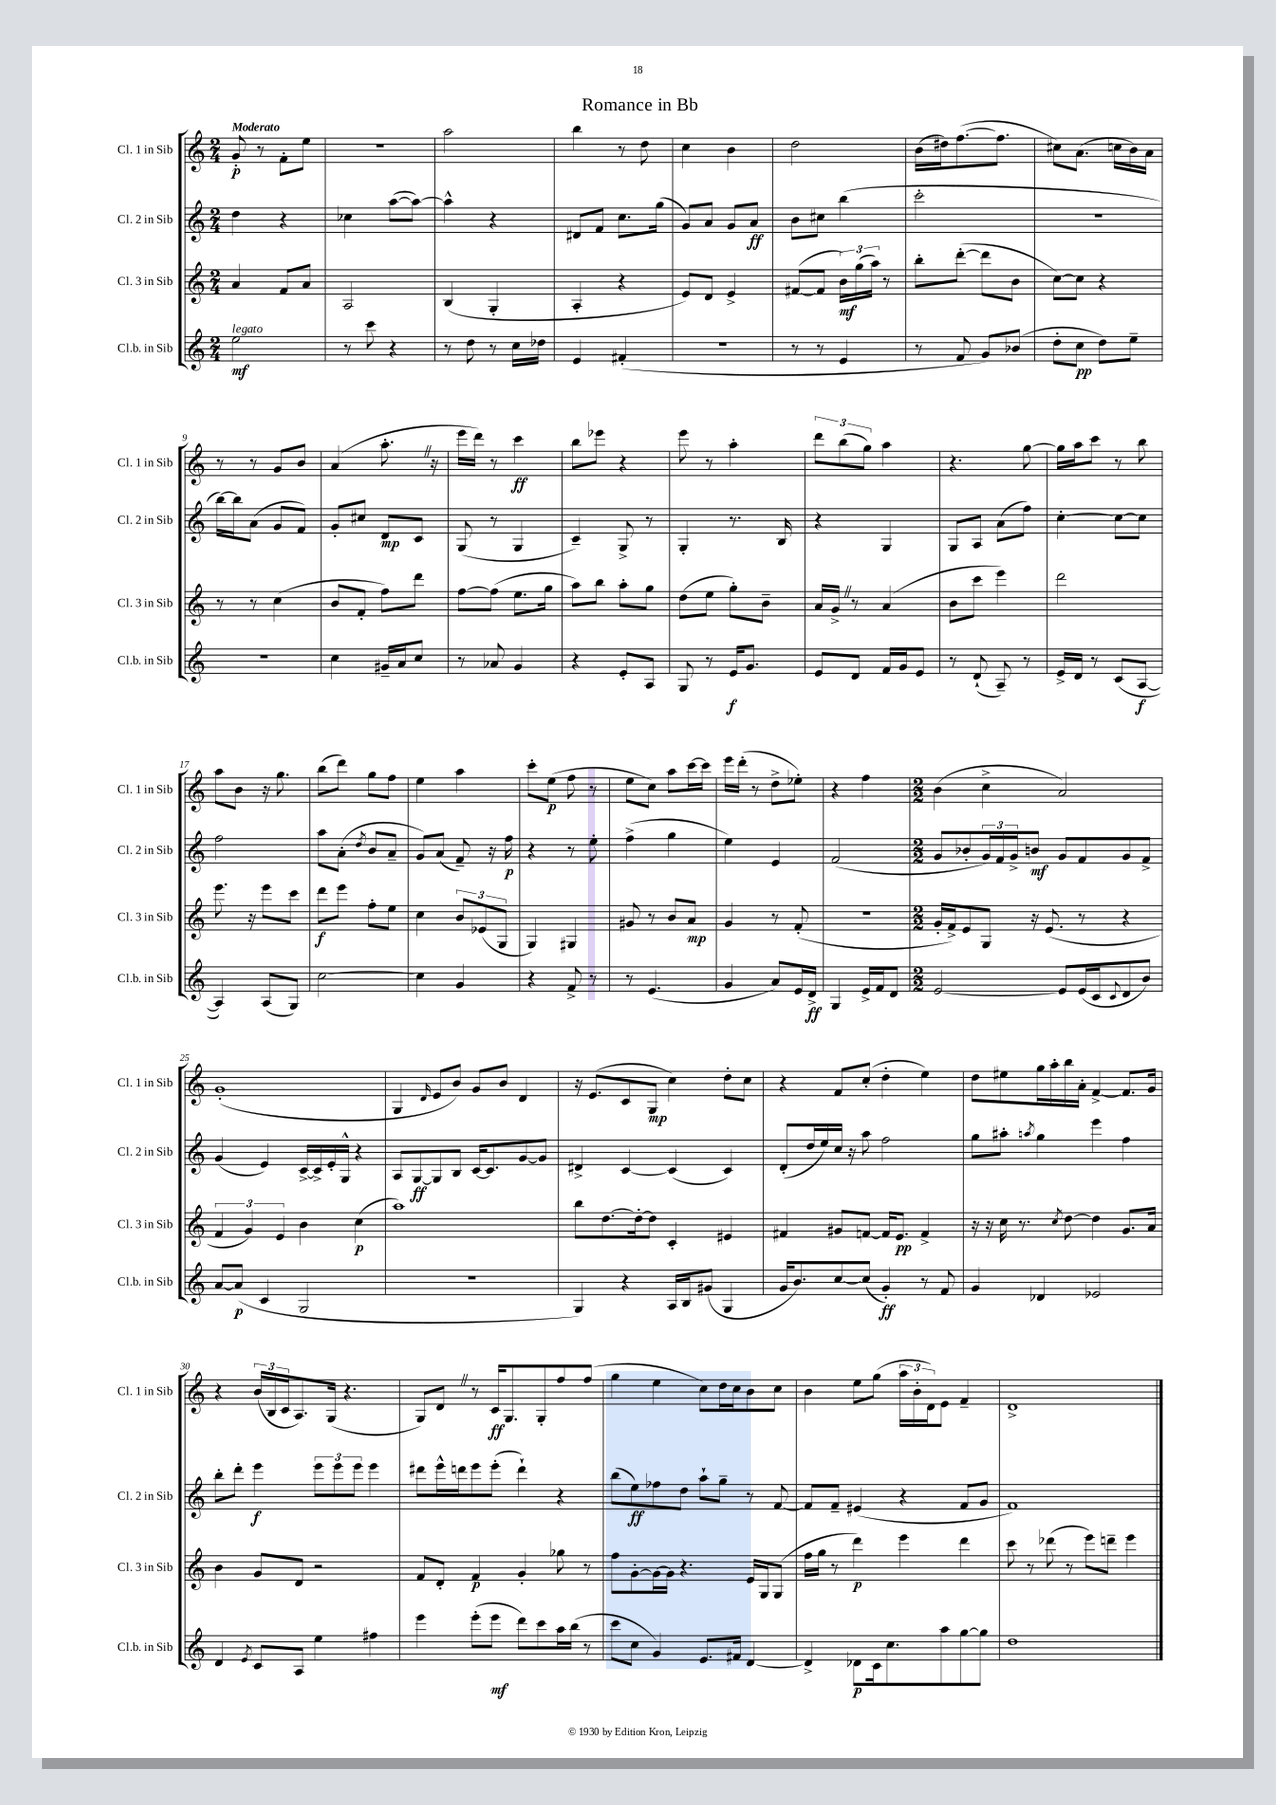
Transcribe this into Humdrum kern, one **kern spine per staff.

**kern	**dynam	**kern	**dynam	**kern	**dynam	**kern	**dynam
*part4	*part4	*part3	*part3	*part2	*part2	*part1	*part1
*staff4	*staff4	*staff3	*staff3	*staff2	*staff2	*staff1	*staff1
*I"Cl.b. in Sib	*	*I"Cl. 3 in Sib	*	*I"Cl. 2 in Sib	*	*I"Cl. 1 in Sib	*
*I'Cl.b. in Sib	*	*I'Cl. 3 in Sib	*	*I'Cl. 2 in Sib	*	*I'Cl. 1 in Sib	*
*clefG2	*	*clefG2	*	*clefG2	*	*clefG2	*
*k[]	*	*k[]	*	*k[]	*	*k[]	*
*M2/4	*	*M2/4	*	*M2/4	*	*M2/4	*
=1	=1	=1	=1	=1	=1	=1	=1
!	!	!	!	!	!	!LO:TX:a:B:t=Moderato	!
!LO:TX:a:i:t=legato	!	!	!	!	!	!	!
2ee\	mf	4a/	.	4dd\	.	8g'/	p
.	.	.	.	.	.	8r	.
.	.	8f/L	.	4r	.	8f'\L	.
.	.	8a/J	.	.	.	8ee\J	.
=2	=2	=2	=2	=2	=2	=2	=2
8r	.	2A/	.	4cc-X\	.	2r	.
8ccc\	.	.	.	.	.	.	.
4r	.	.	.	([8aa\L	.	.	.
.	.	.	.	8aa\J_)	.	.	.
=3	=3	=3	=3	=3	=3	=3	=3
8r	.	(4B/	.	4aa^^\]	.	2aa\	.
8dd\	.	.	.	.	.	.	.
8r	.	4G'/	.	4r	.	.	.
16cc\LL	.	.	.	.	.	.	.
16dd-X\JJ	.	.	.	.	.	.	.
=4	=4	=4	=4	=4	=4	=4	=4
4e/	.	4A'/	.	8d#X/L	.	4bb\	.
.	.	.	.	8f/J	.	.	.
(4f#X'/	.	4r	.	8.cc\L	.	8r	.
.	.	.	.	.	.	8dd\	.
.	.	.	.	(16gg\Jk	.	.	.
=5	=5	=5	=5	=5	=5	=5	=5
2r	.	8e/L)	.	8g/L)	.	4cc\	.
.	.	8d/J	.	8a/J	.	.	.
.	.	4e^/	.	8g/L	.	4b\	.
.	.	.	.	8a/J	ff	.	.
=6	=6	=6	=6	=6	=6	=6	=6
8r	.	([8f#X/L	.	8b\L	.	2dd\	.
8r	.	8f#/J]	.	8cc#X\J	.	.	.
4e/	.	24b\LL)	mf	(4bb\	.	.	.
.	.	(24gg\	.	.	.	.	.
.	.	24aa\JJ)	.	.	.	.	.
.	.	8r	.	.	.	.	.
=7	=7	=7	=7	=7	=7	=7	=7
8r	.	8bb'\L	.	2ccc'\	.	(16b\LL	.
.	.	.	.	.	.	16dd#X\J)	.
8f/	.	([8ddd'\J	.	.	.	([8.ff\	.
8g/L)	.	8ddd\L]	.	.	.	.	.
.	.	.	.	.	.	8.ff\J]	.
(8b-X/J	.	8b\J	.	.	.	.	.
=8	=8	=8	=8	=8	=8	=8	=8
8dd'\L	.	[8cc\L)	.	2r	.	8cc#X\L)	.
8cc\J	pp	8cc\J]	.	.	.	(8.a\J	.
8dd\L)	.	4r	.	.	.	.	.
.	.	.	.	.	.	16ccn\LL	.
8ee~\J	.	.	.	.	.	16b\)	.
.	.	.	.	.	.	16a\JJ	.
!!LO:LB:g=z
=9	=9	=9	=9	=9	=9	=9	=9
2r	.	8r	.	[16bb\LL)	.	8r	.
.	.	.	.	16bb\J]	.	.	.
.	.	8r	.	(8a\J	.	8r	.
.	.	(4cc\	.	8g/L	.	8g/L	.
.	.	.	.	8f/J)	.	8b/J	.
=10	=10	=10	=10	=10	=10	=10	=10
4cc\	.	8b/L	.	8g'/L	.	(4a/	.
.	.	8f'/J	.	8cc#X/J	.	.	.
16g#X~/LL	.	8ff\L)	.	8d/L	mp	8.aa'Z\	.
16a/J	.	.	.	.	.	.	.
8cc/J	.	8ddd\J	.	8c/J	.	.	.
.	.	.	.	.	.	16r	.
=11	=11	=11	=11	=11	=11	=11	=11
8r	.	[8ff\L	.	(8G/	.	16eee\LL	.
.	.	.	.	.	.	16ddd\JJ)	.
8a-X/	.	(8ff\J]	.	8r	.	8r	.
4g/	.	8.ee\L	.	4G/	.	4ccc\	ff
.	.	16gg\Jk	.	.	.	.	.
=12	=12	=12	=12	=12	=12	=12	=12
4r	.	8aa\L)	.	4c~/)	.	8bb\L	.
.	.	8bb\J	.	.	.	8eee-X\J	.
8e'/L	.	8aa'\L	.	8G^/	.	4r	.
8A/J	.	8gg\J	.	8r	.	.	.
=13	=13	=13	=13	=13	=13	=13	=13
8G/	.	(8dd\L	.	4G'/	.	8eee\	.
8r	.	8ee\J	.	.	.	8r	.
16e/KL	f	8gg'\L)	.	8.r	.	4aa'\	.
8.g/J	.	.	.	.	.	.	.
.	.	8b~\J	.	.	.	.	.
.	.	.	.	16B/	.	.	.
=14	=14	=14	=14	=14	=14	=14	=14
8e/L	.	16a/LL	.	4r	.	12ddd\L	.
.	.	16g^Z/JJ	.	.	.	.	.
.	.	.	.	.	.	(12bb\	.
8d/J	.	8r	.	.	.	.	.
.	.	.	.	.	.	12gg\J)	.
16f/LL	.	(4a/	.	4G/	.	4aa\	.
16g/J	.	.	.	.	.	.	.
8e/J	.	.	.	.	.	.	.
=15	=15	=15	=15	=15	=15	=15	=15
8r	.	8b\L	.	8G/L	.	4.r	.
(8d`/	.	8ccc\J	.	8A/J	.	.	.
8A~/)	.	4eee\)	.	(8a\L	.	.	.
8r	.	.	.	8ff\J)	.	[8gg\	.
=16	=16	=16	=16	=16	=16	=16	=16
16e^/LL	.	2ddd\	.	[4cc'\	.	16gg\LL]	.
16d/JJ	.	.	.	.	.	16aa\J	.
8r	.	.	.	.	.	8ccc\J	.
(8c/L	.	.	.	8cc\L_	.	8r	.
[8A/J	f	.	.	8cc\J]	.	8bb\	.
!!LO:LB:g=z
=17	=17	=17	=17	=17	=17	=17	=17
4A/])	.	8.eee\	.	2ff\	.	8aa\L	.
.	.	.	.	.	.	8b\J	.
.	.	16r	.	.	.	.	.
(8A/L	.	8eee\L	.	.	.	16r	.
.	.	.	.	.	.	8.gg\	.
8G/J)	.	8ccc\J	.	.	.	.	.
=18	=18	=18	=18	=18	=18	=18	=18
[2cc\	.	8ddd\L	f	8aa\L	.	(8bb\L	.
.	.	8eee\J	.	(8a'\J	.	8ddd\J)	.
.	.	.	.	8qdd/	.	.	.
.	.	8ff'\L	.	8b/L	.	8gg\L	.
.	.	8ee\J	.	8a~/J	.	8ff\J	.
=19	=19	=19	=19	=19	=19	=19	=19
4cc\]	.	4cc\	.	8g/L)	.	4ee\	.
.	.	.	.	(8a/J	.	.	.
4g/	.	12b/L	.	8f~/)	.	4aa\	.
.	.	(12e-X/	.	.	.	.	.
.	.	.	.	16r	.	.	.
.	.	12G/J	.	.	.	.	.
.	.	.	.	16ff\	p	.	.
=20	=20	=20	=20	=20	=20	=20	=20
4r	.	4G/)	.	4r	.	8ccc'\L	.
.	.	.	.	.	.	(8ee\J	p
8f^/	.	4G#X/	.	8r	.	8ff\	.
8r	.	.	.	8ee'\	.	8r	.
=21	=21	=21	=21	=21	=21	=21	=21
8r	.	8g#X/	.	(4ff^\	.	8ee\L	.
(4.e/	.	8r	.	.	.	8cc\J)	.
.	.	8b/L	.	4gg\	.	8aa\L	.
.	.	8a/J	mp	.	.	[16ccc\L	.
.	.	.	.	.	.	16ccc\JJ]	.
=22	=22	=22	=22	=22	=22	=22	=22
4g/	.	4g/	.	4ee\)	.	16eee\LL	.
.	.	.	.	.	.	(16ddd'\JJ	.
.	.	.	.	.	.	8r	.
8a/L)	.	8r	.	4e/	.	8dd^\L	.
16e/L	.	(8f'/	.	.	.	8ee-X'\J)	.
16d^/JJ	ff	.	.	.	.	.	.
=23	=23	=23	=23	=23	=23	=23	=23
4G/	.	2r	.	(2f/	.	4r	.
16e^/LL	.	.	.	.	.	4ff\	.
16f/J	.	.	.	.	.	.	.
8d/J	.	.	.	.	.	.	.
=24	=24	=24	=24	=24	=24	=24	=24
*M2/2	*	*M2/2	*	*M2/2	*	*M2/2	*
[2e/	.	16g'/LL	.	8g/L	.	(4b\	.
.	.	16f^/J)	.	.	.	.	.
.	.	8e/	.	8b-X'/	.	.	.
.	.	8G/J	.	24g/L)	.	4cc^\	.
.	.	.	.	24f/	.	.	.
.	.	.	.	24g^/J	.	.	.
.	.	16r	.	8bn/J	mf	.	.
.	.	(8.e/	.	.	.	.	.
8e/L]	.	.	.	8g/L	.	2a/)	.
(16e/L	.	8r	.	8f/	.	.	.
16c/J	.	.	.	.	.	.	.
8qqc/	.	.	.	.	.	.	.
8d/	.	4r	.	8g/	.	.	.
8b/J)	.	.	.	8f^/J	.	.	.
!!LO:LB:g=z
=25	=25	=25	=25	=25	=25	=25	=25
[8a/L	.	6f/	.	(4g/	.	(1g'	.
(8a/J]	p	.	.	.	.	.	.
.	.	6g/)	.	.	.	.	.
4c/	.	.	.	4e/)	.	.	.
.	.	6e/	.	.	.	.	.
2G/	.	4b\	.	[16c^/LL	.	.	.
.	.	.	.	16c^/]	.	.	.
.	.	.	.	16e'/	.	.	.
.	.	.	.	16G^^/JJ	.	.	.
.	.	(4cc\	p	4r	.	.	.
=26	=26	=26	=26	=26	=26	=26	=26
1r	.	1aa)	.	8A/L	.	4G/	.
.	.	.	.	[8G/	ff	.	.
.	.	.	.	.	.	16qqd/	.
.	.	.	.	8G/]	.	8e/L	.
.	.	.	.	8B/J	.	8b/J)	.
.	.	.	.	[16c/KL	.	8g/L	.
.	.	.	.	8.c/]	.	.	.
.	.	.	.	.	.	8b/J	.
.	.	.	.	[8g/	.	4d/	.
.	.	.	.	8g/J]	.	.	.
=27	=27	=27	=27	=27	=27	=27	=27
4G/)	.	8bb\L	.	4d#X^/	.	16r	.
.	.	.	.	.	.	(8.e/L	.
.	.	[8.dd\	.	.	.	.	.
4r	.	.	.	[4c/	.	8c/	.
.	.	16dd'\k_	.	.	.	.	.
.	.	8dd\J]	.	.	.	8G/J	mp
16A/LL	.	4c'/	.	(4c/]	.	4cc\)	.
16B/J	.	.	.	.	.	.	.
(8g#X/J	.	.	.	.	.	.	.
4G/	.	4e#X/	.	4c/)	.	8dd'\L	.
.	.	.	.	.	.	8cc\J	.
=28	=28	=28	=28	=28	=28	=28	=28
16g/KL	.	4f#X/	.	(8d'/L	.	4r	.
8.b/)	.	.	.	.	.	.	.
.	.	.	.	16dd/L	.	.	.
.	.	.	.	16ee/)	.	.	.
[8cc/	.	8g#X/L	.	16cc/JJ	.	8f/L	.
.	.	.	.	16r	.	.	.
(8cc/J]	.	[8fn/J	.	8aa\	.	(8cc'/J	.
4g'/)	ff	16f/KL]	.	2ff\	.	4dd'\	.
.	.	8.e/J	pp	.	.	.	.
8r	.	4f^/	.	.	.	4ee\)	.
8f/	.	.	.	.	.	.	.
=29	=29	=29	=29	=29	=29	=29	=29
4g/	.	16r	.	8gg\L	.	8dd\L	.
.	.	16r	.	.	.	.	.
.	.	16cc\	.	8aa#X'\J	.	8ee#X\	.
.	.	8.r	.	.	.	.	.
.	.	.	.	8qaan/	.	.	.
4d-X/	.	.	.	4gg\	.	16gg\L	.
.	.	.	.	.	.	16aa'\	.
.	.	8qcc/	.	.	.	.	.
.	.	[8dd\	.	.	.	16bb\	.
.	.	.	.	.	.	16a'\JJ	.
2e-X/	.	4dd\]	.	4eee\	.	[4f^/	.
.	.	8.g/L	.	4ff\	.	8.f/L]	.
.	.	16a/Jk	.	.	.	16g/Jk	.
!!LO:LB:g=z
=30	=30	=30	=30	=30	=30	=30	=30
4d/	.	4b\	.	8bb'\L	.	4r	.
.	.	.	.	8ddd'\J	.	.	.
8qe/	.	.	.	.	.	.	.
8c/L	.	8g/L	.	4eee\	f	(24b/LL	.
.	.	.	.	.	.	24B/	.
.	.	.	.	.	.	24c/J	.
8A/J	.	8d/J	.	.	.	8.A/)	.
4ee\	.	2r	.	12eee\L	.	.	.
.	.	.	.	.	.	(16G/Jk	.
.	.	.	.	12eee\	.	.	.
.	.	.	.	.	.	4.r	.
.	.	.	.	12eee\J	.	.	.
4ff#X\	.	.	.	4eee\	.	.	.
=31	=31	=31	=31	=31	=31	=31	=31
4eee\	.	8f/L	.	8ddd#X\L	.	8G/L)	.
.	.	8d'/J	.	16eee^^\L	.	8dZ/J	.
.	.	.	.	16dddn\J	.	.	.
(8eee'\L	.	4f/	p	8eee\	.	8r	.
8eee\J	mf	.	.	(8eee'\J	.	16c/KL	ff
.	.	.	.	.	.	8.G/	.
8ddd\L)	.	4g'/	.	4ddd`\)	.	.	.
8ccc\	.	.	.	.	.	8G'/	.
16aa\L	.	8gg-X\	.	4r	.	8ff/	.
(16bb\JJ	.	.	.	.	.	.	.
8r	.	8r	.	.	.	(8ff/J	.
=32	=32	=32	=32	=32	=32	=32	=32
8ccc\L	.	8ff\L	.	(8bb\L	.	4gg\	.
8cc\J	.	[8g'\	.	8ee\)	ff	.	.
4g/)	.	16g\L_	.	8ff-X\	.	4ee\	.
.	.	16g\JJ]	.	.	.	.	.
.	.	4.r	.	8dd\J	.	.	.
8.e/L	.	.	.	8aa`\L	.	8cc\L)	.
.	.	.	.	8gg~\J	.	16dd\L	.
16f#X/Jk	.	.	.	.	.	16cc\J	.
[4d/	.	16e/LL	.	8r	.	8b\	.
.	.	16G/J	.	.	.	.	.
.	.	(8G/J	.	[8f/	.	8cc\J	.
=33	=33	=33	=33	=33	=33	=33	=33
4d^/]	.	16ff\LL	.	8f/L]	.	4b\	.
.	.	16gg\JJ	.	.	.	.	.
.	.	8r	.	8f~/J	.	.	.
8d-X\L	p	4ddd\)	p	(4e#X/	.	8ee\L	.
16c\k	.	.	.	.	.	(8gg\J	.
8.cc\	.	.	.	.	.	.	.
.	.	4eee\	.	4r	.	24aa\LL	.
.	.	.	.	.	.	24b'\	.
.	.	.	.	.	.	24d\J)	.
8aa\	.	.	.	.	.	8e\J	.
[8gg\	.	4ddd\	.	8f/L	.	4f~/	.
8gg\J]	.	.	.	8g/J	.	.	.
=34	=34	=34	=34	=34	=34	=34	=34
1dd	.	8ccc\	.	1f)	.	1d^	.
.	.	8r	.	.	.	.	.
.	.	(8ddd-X\	.	.	.	.	.
.	.	8r	.	.	.	.	.
.	.	8eee\L)	.	.	.	.	.
.	.	8dddn~\J	.	.	.	.	.
.	.	4eee\	.	.	.	.	.
==	==	==	==	==	==	==	==
*-	*-	*-	*-	*-	*-	*-	*-
